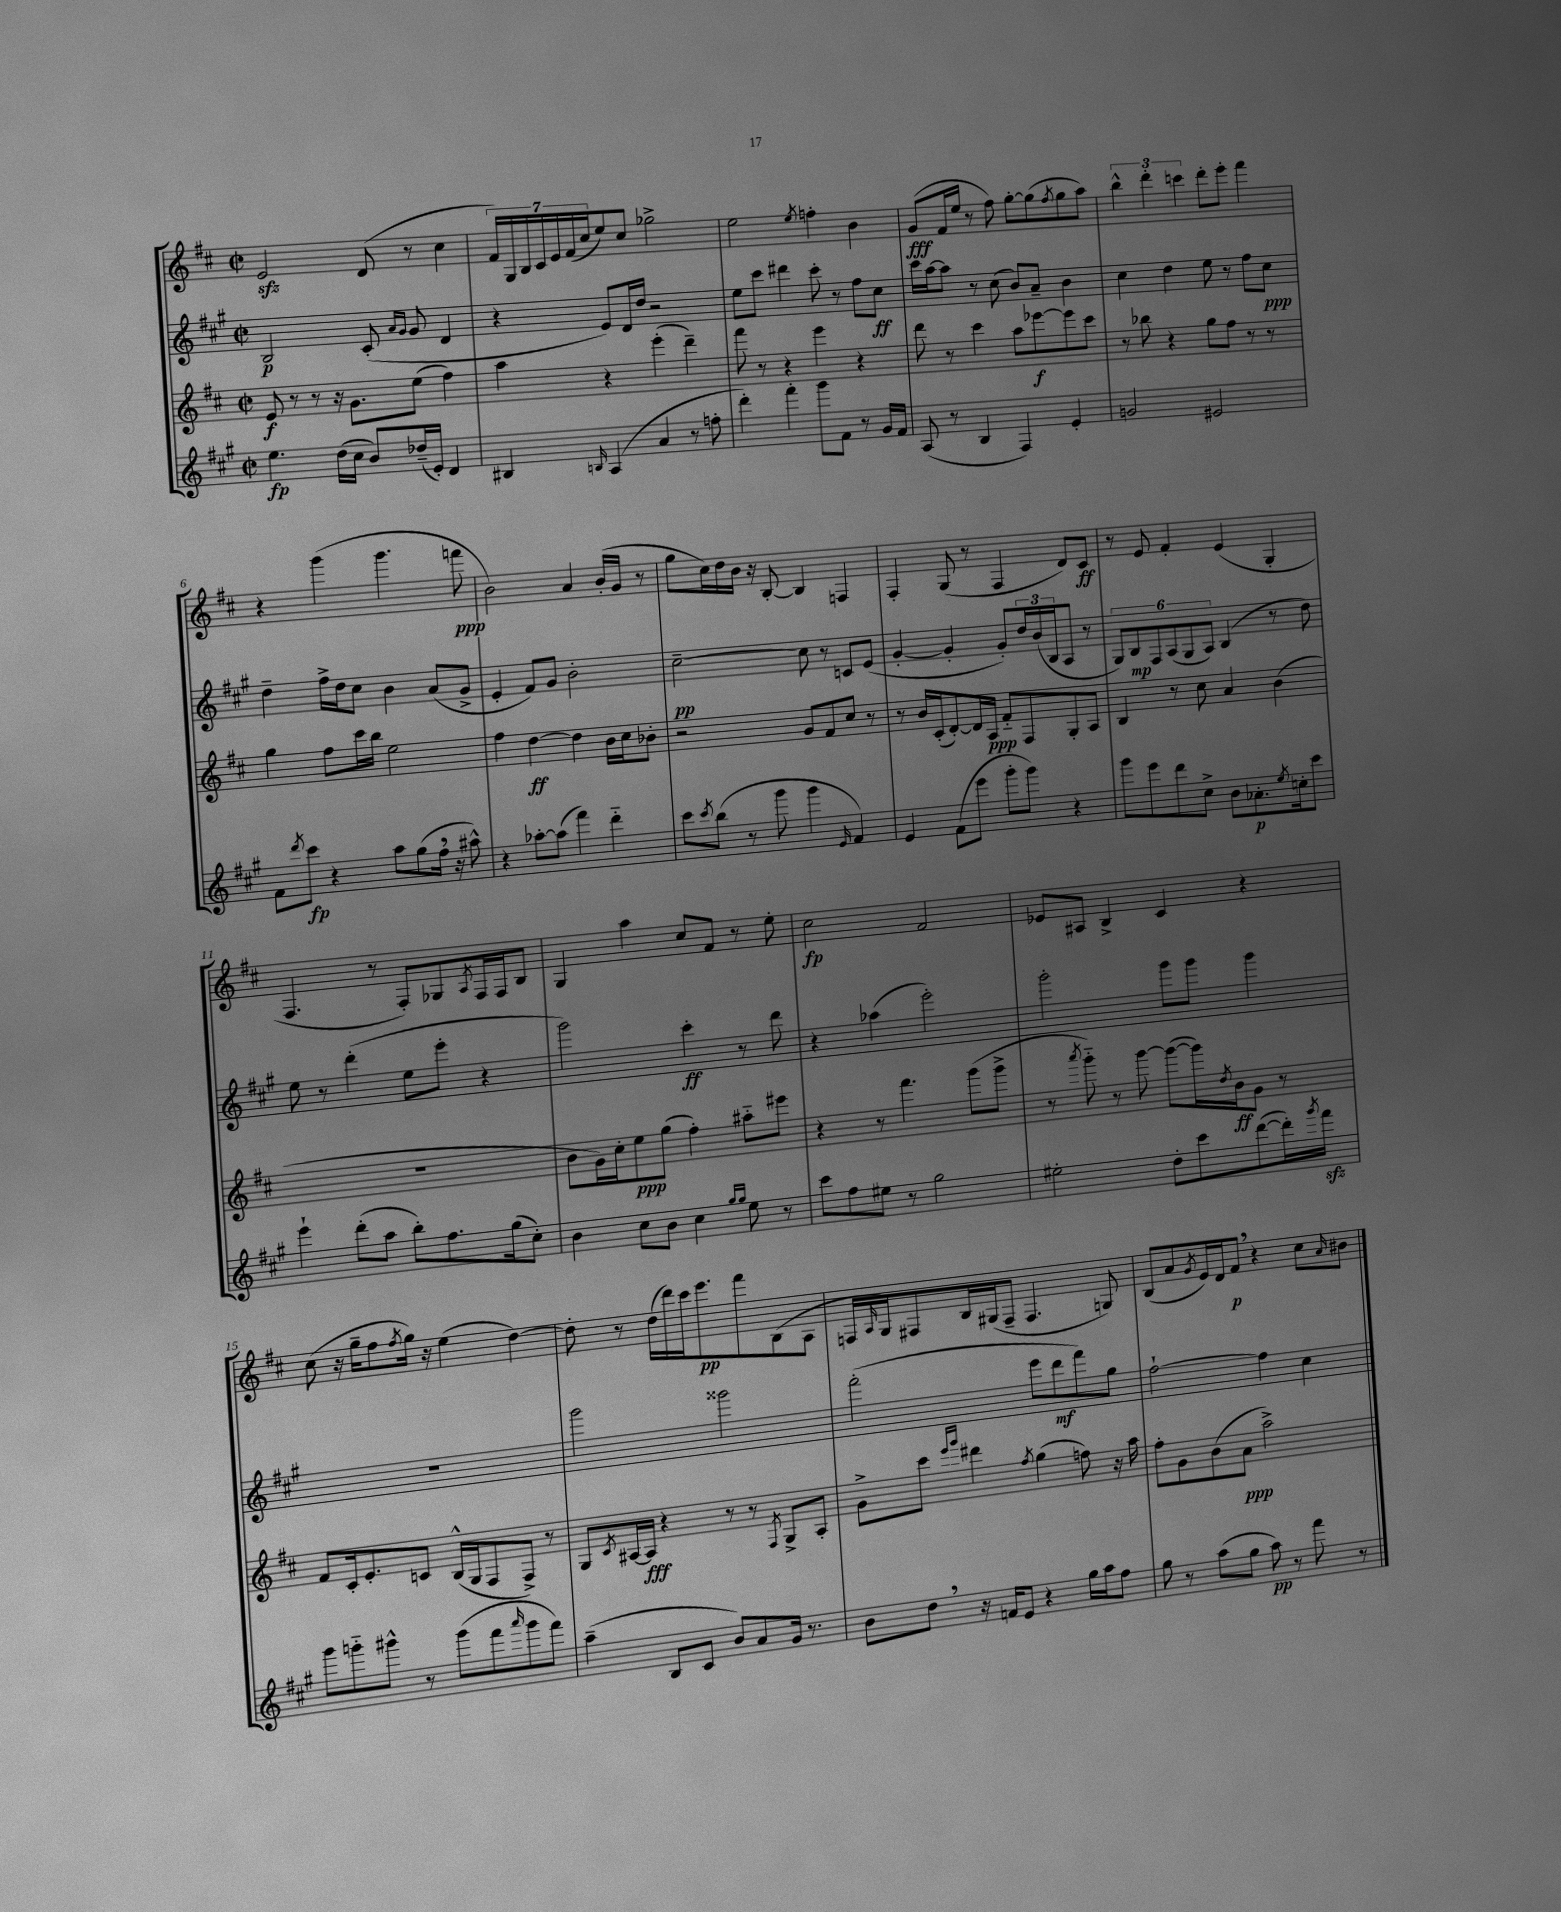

**kern	**kern	**kern	**kern
*staff4	*staff3	*staff2	*staff1
*clefG2	*clefG2	*clefG2	*clefG2
*k[f#c#g#]	*k[f#c#]	*k[f#c#g#]	*k[f#c#]
*M2/2	*M2/2	*M2/2	*M2/2
*met(c|)	*met(c|)	*met(c|)	*met(c|)
4.ee	8e	2B	2e
.	8r	.	.
.	8r	.	.
(16dd	16r	.	.
16cc#	8.g	.	.
8b)	.	(8c#'	(8d
.	.	16qqa	.
.	.	16qqg#	.
(16dd-~	(8ee	8g#	8r
16e')	.	.	.
4d	4ff#)	4d	4cc#
=	=	=	=
4B#	4aa	4r	28f#)
.	.	.	28G
.	.	.	28B
.	.	.	28c#
.	.	.	28e
.	.	.	(28f#
.	.	.	28cc#
16qqB	.	.	.
(4A	4r	8e)	8ee)
.	.	16d	8cc#
.	.	16dd	.
4a	(4eee'	2r	2gg-^
8r	4ddd~)	.	.
8ff'	.	.	.
=	=	=	=
4ddd')	8fff#	8ee	2ee
.	8r	8ccc#	.
4fff#'	4r	4ddd#	.
.	.	.	8qee
8ggg#	4eee	8ccc#'	4ff'
8f#	.	8r	.
8r	4r	8ff#	4b
16g#	.	8cc#	.
16f#	.	.	.
=	=	=	=
(8A	8ddd	16ccc#	(8g
.	.	[16aa	.
8r	8r	8aa]	16f#
.	.	.	16ee
4B	4ccc#	8r	8r
.	.	(8cc#	8ff#)
4F#)	8aa	8b)	[8gg'
.	[8eee-	8a~	(8gg]
.	.	.	8qff#
4e'	8eee-]	4b	8gg
.	8ccc#	.	8aa)
=	=	=	=
2g	8r	4cc#	6bb^^
.	8bb-	.	.
.	.	.	6ddd'
.	4r	4dd	.
.	.	.	6ccc
2e#	8gg	8ee	8ddd'
.	8ff#	8r	8eee'
.	8r	8ff#	4fff#
.	8r	8cc#	.
=	=	=	=
8f#	4gg	4dd~	4r
8qddd	.	.	.
8ccc#	.	.	.
4r	8ff#	16ff#^	(4ggg
.	.	16dd	.
.	16ccc#	8cc#	.
.	16bb	.	.
8aa	2ee	4b	4.ggg
(8gg#	.	.	.
16ff#	.	(8a	.
16r	.	.	.
8aa#^^)	.	8g#^	8fff
=	=	=	=
4r	4ff#	4e'	2b)
[8aa-'	[4dd	8f#)	.
(8aa-]	.	8g#	.
4fff#)	4dd]	2b'	4a
4ddd'~	16b	.	(16b'
.	16cc#	.	16g
.	8b-'	.	8r
=	=	=	=
8ccc#	2r	[2cc#~	8gg
8qccc#	.	.	.
(8bb	.	.	16cc#)
.	.	.	16dd
8r	.	.	16b
.	.	.	16r
8ggg#	.	.	[8B'
4ggg#	8g	8cc#]	4B]
.	8f#	8r	.
16qqe	.	.	.
4f#)	8cc#	8c	4F
.	8r	(8e	.
=	=	=	=
4e	8r	[4g#'	4F#'
.	16b	.	.
.	(16c#'	.	.
(8f#	[8d')	4g#']	(8G
8eee	16d]	.	8r
.	16A	.	.
8ggg#'	8f#'~	8g#')	4F#
8ggg#)	8F#	24dd	.
.	.	(24b	.
.	.	24B	.
4r	8G'	8A	8d)
.	8A	8r	8c#
=	=	=	=
8ggg#	4B	12G#)	8r
.	.	12B	.
8eee	.	.	8e
.	.	12F#	.
8ddd	8r	(12A	4f#'
.	.	12G#	.
8cc#^	8cc#	.	.
.	.	12A)	.
8b	4a	(4B	(4e
8.a-'	.	.	.
.	(4b	8r	4G'
8qee	.	.	.
16cc'	.	.	.
8ccc#	.	8dd)	.
=	=	=	=
4eee`	1r	8ee	4.F#
.	.	8r	.
(8ddd'	.	(4ddd'	.
8aa	.	.	8r
8bb')	.	8ee	8F#')
8.ff#	.	8eee'	8G-
.	.	.	8qA
.	.	4r	16F#
(16gg#	.	.	16F#
8cc#')	.	.	8B
=	=	=	=
4b	8b	2ggg#)	4G
.	16g)	.	.
.	16cc#'	.	.
8cc#	8ee	.	4aa
8b	(8gg	.	.
4cc#	4ff#')	4ccc#'	8cc#
.	.	.	8f#
16qqgg#	.	.	.
16qqgg#	.	.	.
8ee	8aa#'~	8r	8r
8r	8eee#	8ddd	8ee'
=	=	=	=
8ccc#	4r	4r	2cc#
8ff#	.	.	.
8ee#	8r	(4aa-	.
8r	4.fff#	.	.
2gg#	.	2eee')	2f#
.	(8ggg	.	.
.	8ggg^	.	.
=	=	=	=
2ee#'	8r	2ggg#'	8e-
.	8qaaa	.	.
.	8ggg'~)	.	8A#
.	8r	.	4B^
.	[8ggg	.	.
8dd'	(8ggg_	8ggg#	4c#
8ccc#	16ggg])	8ggg#	.
.	8qdd	.	.
.	16b	.	.
([8ddd	8g	4ggg#	4r
16ddd'])	8r	.	.
8qggg#	.	.	.
16fff#	.	.	.
=	=	=	=
8ggg#	8f#	1r	(8cc#
8ggg'~	16c#'	.	16r
.	8.e'	.	16gg~
8ggg#^^	.	.	8ff#
.	.	.	8qff#
8r	8c	.	16gg)
.	.	.	16r
(8ggg#	(16B^^	.	(4ee
.	16G	.	.
8fff#	8F#	.	.
16qqaaa	.	.	.
8ggg#	8F#^)	.	[4dd)
8fff#)	8r	.	.
=	=	=	=
(4aa~	8G	2ggg#	8dd']
.	8qc#	.	.
.	[16A#	.	8r
.	16A#]	.	.
8B	4r	.	(16dd
.	.	.	16ddd)
8c#	.	.	16ccc#
.	.	.	8.eee
8b)	8r	2ggg##	.
8a	8r	.	8fff#
.	8qF#	.	.
16g#	8G^	.	(8B
8.r	.	.	.
.	8A#'	.	8A
=	=	=	=
8b	8g^	(2fff#'	16F
.	.	.	16qqA
.	.	.	16G)
8dd	8ccc#	.	8F#
.	16qqeee	.	.
.	16qqggg	.	.
16r	4ddd#	.	16B
16f	.	.	(16G#
8e	.	.	8F#~
.	8qff#	.	.
4r	(4gg	8eee	4.F#
.	.	8ddd	.
16gg#	8ff)	8fff#)	.
16aa	.	.	.
8ff#	16r	8gg#	8G)
.	16aa	.	.
=	=	=	=
8gg#	8ff#'	[2ff#`	(8B
8r	8g	.	8a
.	.	.	8qg
(8aa	(8b	.	16e)
.	.	.	16d
8gg#	8a	.	8f#
8aa)	2aa^)	4ff#]	4r
8r	.	.	.
8fff#	.	4cc#	8cc#
.	.	.	16qqa
8r	.	.	8b#
==	==	==	==
*-	*-	*-	*-
